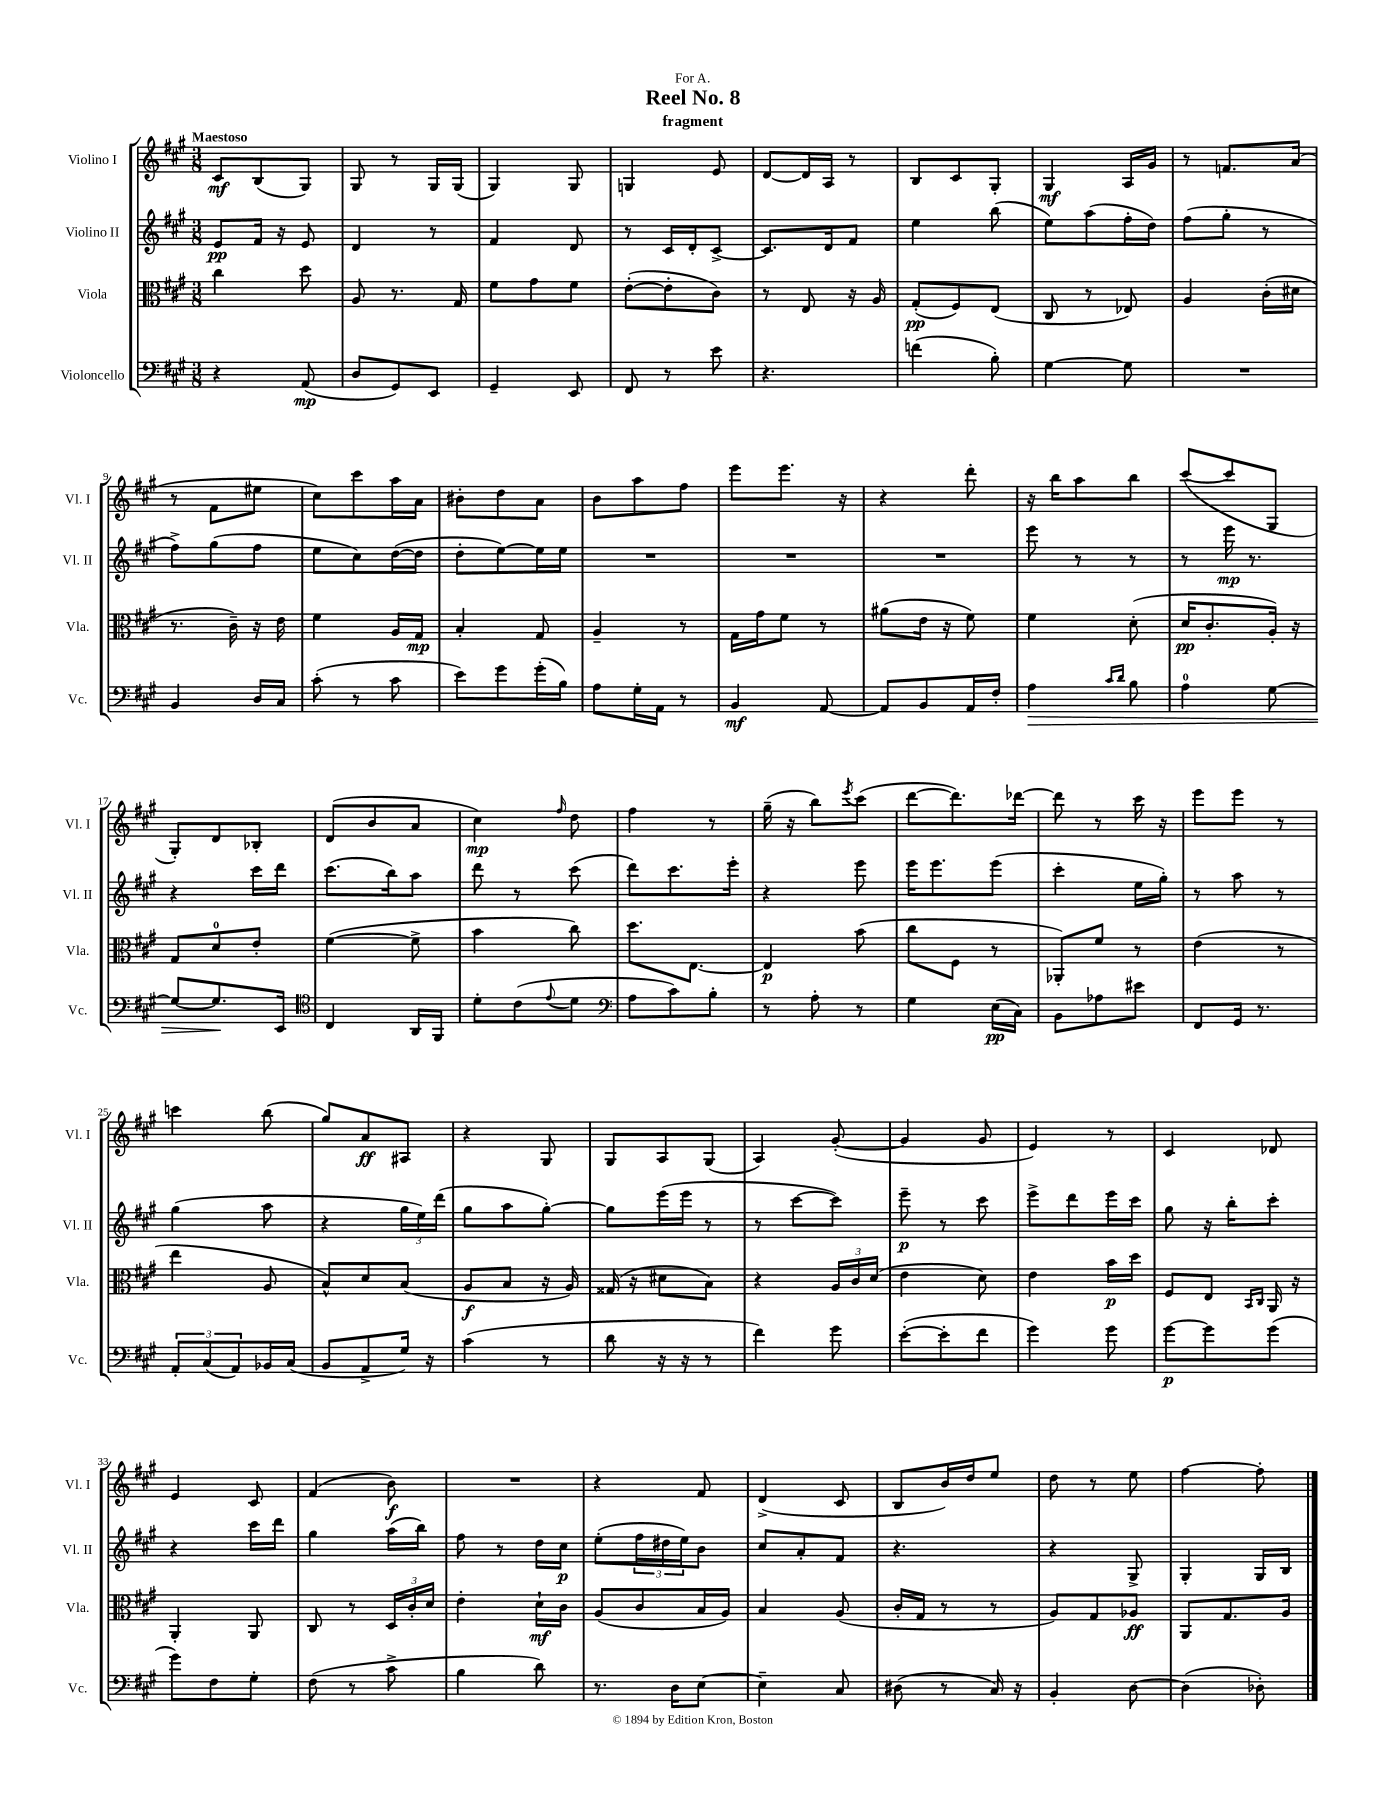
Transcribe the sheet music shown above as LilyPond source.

\header { title = "Reel No. 8" subtitle = "fragment" dedication = "For A." }
<<
\new StaffGroup <<
\new Staff = "s0" \with { instrumentName = "Violino I" shortInstrumentName = "Vl. I" } {
    \clef treble \key a \major \numericTimeSignature \time 3/8 \tempo "Maestoso"
    cis'8\mf b8( gis8) |
    gis8 r8 gis16 gis16( |
    gis4) gis8 |
    g4 e'8 |
    d'8~ d'16 a16 r8 |
    b8 cis'8 gis8-. |
    gis4\mf a16 gis'16 |
    r8 f'8. a'16( |
    r8 fis'8 eis''8 |
    cis''8) cis'''8 a''16 a'16 |
    bis'8-. d''8 a'8 |
    b'8 a''8 fis''8 |
    e'''8 e'''8. r16 |
    r4 d'''8-. |
    r16 b''16 a''8 b''8 |
    cis'''8~( cis'''8 gis8 |
    gis8-.) d'8 bes8-. |
    d'8( b'8 a'8 |
    cis''4\mp) \grace { fis''16 } d''8 |
    fis''4 r8 |
    gis''16--( r16 b''8) \acciaccatura { e'''8 } cis'''8( |
    d'''8~ d'''8.) des'''16~ |
    des'''8 r8 cis'''16 r16 |
    e'''8 e'''8 r8 |
    c'''4 b''8( |
    gis''8) a'8\ff ais8 |
    r4 gis8 |
    gis8 a8 gis8( |
    a4) gis'8~-.( |
    gis'4 gis'8 |
    e'4) r8 |
    cis'4 des'8 |
    e'4 cis'8 |
    fis'4( b'8\f) |
    R4. |
    r4 fis'8 |
    d'4->( cis'8 |
    b8 b'16) d''16 e''8 |
    d''8 r8 e''8 |
    fis''4~ fis''8-. \bar "|." |
}
\new Staff = "s1" \with { instrumentName = "Violino II" shortInstrumentName = "Vl. II" } {
    \clef treble \key a \major \numericTimeSignature \time 3/8
    e'8\pp fis'16 r16 e'8 |
    d'4 r8 |
    fis'4 d'8 |
    r8 cis'16 d'16-. cis'8~-> |
    cis'8. d'16 fis'8 |
    e''4 b''8( |
    e''8) a''8( fis''16-. d''16) |
    fis''8( gis''8-. r8 |
    fis''8->) gis''8( fis''8 |
    e''8 cis''8) d''16~( d''16 |
    d''8-. e''8~) e''16 e''16 |
    R4. |
    R4. |
    R4. |
    e'''8 r8 r8 |
    r8 e'''16\mp r8. |
    r4 cis'''16 d'''16 |
    cis'''8.( b''16) a''8 |
    d'''8 r8 cis'''8( |
    d'''8) cis'''8. e'''16-. |
    r4 e'''8 |
    e'''16 e'''8. e'''8( |
    cis'''4-. e''16 gis''16-.) |
    r8 a''8 r8 |
    gis''4( a''8 |
    r4 \tuplet 3/2 { gis''16 e''16) d'''16( } |
    gis''8 a''8 gis''8~-.) |
    gis''8 e'''16( e'''16 r8 |
    r8 cis'''8~ cis'''8) |
    e'''8--\p r8 cis'''8 |
    e'''8-> d'''8 e'''16 cis'''16 |
    gis''8 r16 b''16-. cis'''8-. |
    r4 cis'''16 d'''16 |
    gis''4 a''16( b''16) |
    fis''8 r8 d''16 cis''16\p |
    e''8-.( \tuplet 3/2 { fis''16 dis''16 e''16) } b'8 |
    cis''8 a'8-. fis'8 |
    r4. |
    r4 gis8-> |
    gis4-. gis16 b16 \bar "|." |
}
\new Staff = "s2" \with { instrumentName = "Viola" shortInstrumentName = "Vla." } {
    \clef alto \key a \major \numericTimeSignature \time 3/8
    cis''4 d''8 |
    a8 r8. gis16 |
    fis'8 gis'8 fis'8 |
    e'8~-.( e'8-. cis'8) |
    r8 e8 r16 a16 |
    gis8-.\pp( fis8) e8( |
    cis8 r8 ees8) |
    a4 cis'16-.( dis'16 |
    r8. cis'16--) r16 e'16 |
    fis'4 a16 gis16\mp |
    b4-. gis8 |
    a4-- r8 |
    gis16 gis'16 fis'8 r8 |
    ais'8( e'16 r16 fis'8) |
    fis'4 d'8-.( |
    d'16\pp cis'8.-. a16-.) r16 |
    gis8 d'8-0 e'8-. |
    fis'4~( fis'8-> |
    b'4 cis''8) |
    d''8. e8.~ |
    e4\p b'8( |
    cis''8 fis8 r8 |
    aes,8-.) fis'8 r8 |
    e'4( r8 |
    e''4 a8 |
    b8-^) d'8 b8( |
    a8\f b8 r16 a16) |
    gisis16( r16 dis'8 b8) |
    r4 \tuplet 3/2 { a16 cis'16 d'16( } |
    e'4 d'8) |
    e'4 b'16\p d''16 |
    fis8 e8 \grace { b,16 cis16 } a,16 r16 |
    a,4-. a,8 |
    cis8 r8 \tuplet 3/2 { d16 cis'16-. d'16 } |
    e'4-. d'16-!\mf cis'16 |
    a8( cis'8 b16 a16) |
    b4 a8( |
    cis'16-. gis16 r8 r8 |
    a8) gis8 aes8\ff |
    a,8 gis8. a16 \bar "|." |
}
\new Staff = "s3" \with { instrumentName = "Violoncello" shortInstrumentName = "Vc." } {
    \clef bass \key a \major \numericTimeSignature \time 3/8
    r4 a,8\mp( |
    d8 gis,8) e,8 |
    gis,4-- e,8 |
    fis,8 r8 e'8 |
    r4. |
    f'4( b8-.) |
    gis4~ gis8 |
    R4. |
    b,4 d16 cis16 |
    cis'8-.( r8 cis'8 |
    e'8) gis'8 gis'16-.( b16) |
    a8 gis16-. a,16 r8 |
    b,4\mf a,8~ |
    a,8 b,8 a,16 fis16-. |
    a4\> \grace { cis'16 d'16 } b8 |
    a4-0 gis8~ |
    gis8~ gis8.\! e,16 |
    \clef tenor cis4 a,16 fis,16 |
    d'8-. cis'8( \appoggiatura { e'8 } d'8 |
    \clef bass a8 cis'8) b8-. |
    r8 a8-. r8 |
    gis4 e16\pp( cis16) |
    b,8 aes8 eis'8 |
    fis,8 gis,16 r8. |
    \tuplet 3/2 { a,8-. cis8( a,8) } bes,16 cis16( |
    b,8 a,8-> gis16) r16 |
    cis'4( r8 |
    d'8 r16 r16 r8 |
    fis'4) gis'8 |
    e'8~-.( e'8-. fis'8 |
    gis'4) gis'8 |
    gis'8~\p gis'8 gis'8( |
    gis'8) fis8 gis8-. |
    fis8( r8 cis'8-> |
    b4 d'8) |
    r8. d16 e8~ |
    e4-- cis8 |
    dis8( r8 cis16) r16 |
    b,4-. d8~ |
    d4( des8-.) \bar "|." |
}
>>
>>
